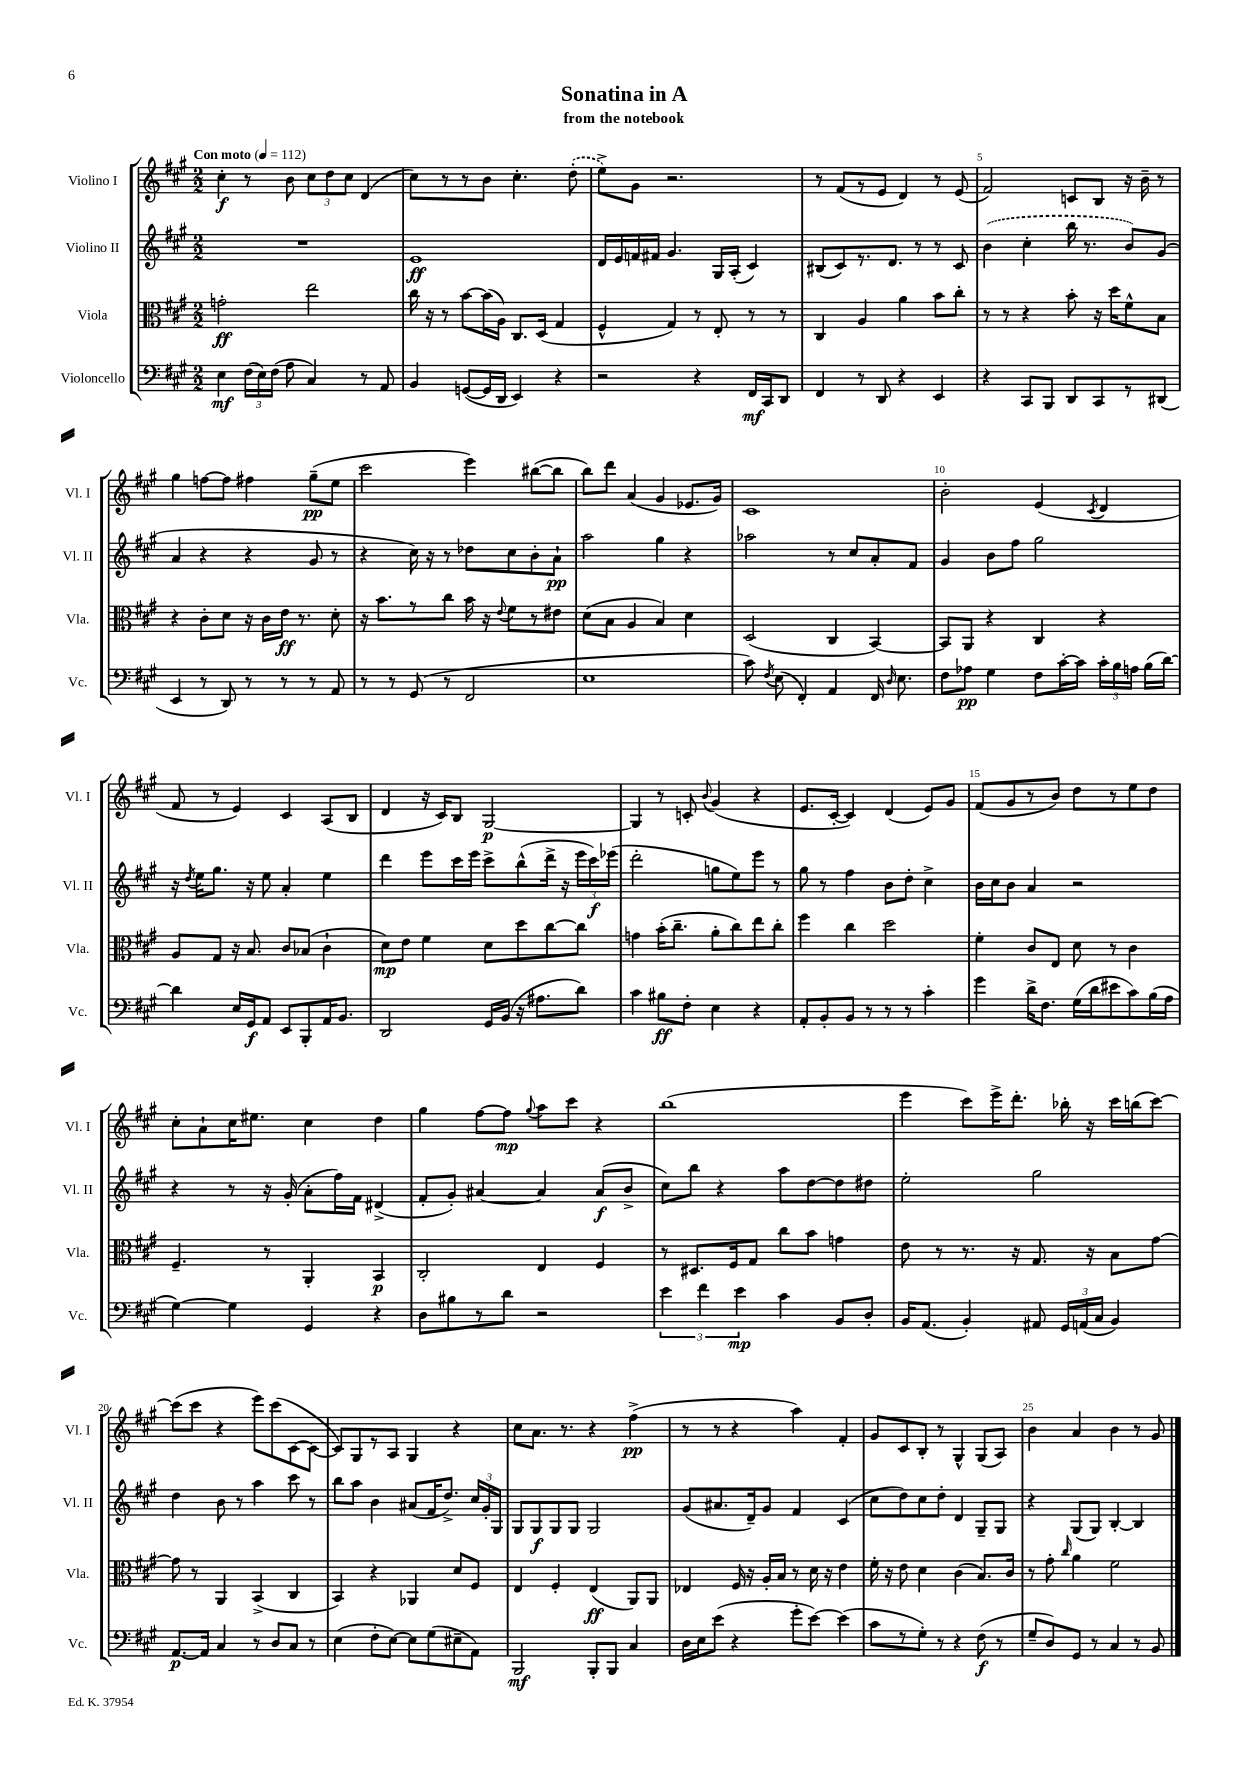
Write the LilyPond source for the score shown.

\header { title = "Sonatina in A" subtitle = "from the notebook" }
<<
\new StaffGroup <<
\new Staff = "s0" \with { instrumentName = "Violino I" shortInstrumentName = "Vl. I" } {
    \clef treble \key a \major \numericTimeSignature \time 2/2 \tempo "Con moto" 4 = 112
    \autoBeamOff cis''4-.\f r8 b'8 \tuplet 3/2 { cis''8[ d''8 cis''8] } d'4( |
    cis''8[) r8 r8 b'8] cis''4.-. \once \slurDashed d''8-.( |
    e''8[->) gis'8] r2. |
    r8 fis'8[( r8 e'8] d'4) r8 e'8( |
    fis'2) c'8[ b8] r16 b'16-- r8 |
    gis''4 f''8[~ f''8] fis''4 gis''8[--\pp( e''8] |
    cis'''2 e'''4) bis''8[~( bis''8] |
    b''8[) d'''8] a'4( gis'4 ees'8.[ gis'16]) |
    cis'1 |
    b'2-. e'4( \acciaccatura { cis'8 } d'4 |
    fis'8 r8 e'4) cis'4 a8[( b8] |
    d'4 r16 cis'16[) b8] gis2~\p |
    gis4 r8 c'8-. \appoggiatura { b'8 } gis'4( r4 |
    e'8.[ cis'16]~-. cis'4) d'4( e'8[) gis'8] |
    fis'8[( gis'8 r8 b'8]) d''8[ r8 e''8 d''8] |
    cis''8[-. a'8-! cis''16 eis''8.] cis''4 d''4 |
    gis''4 fis''8[~ fis''8]\mp \appoggiatura { gis''8 } a''8[ cis'''8] r4 |
    b''1( |
    e'''4 cis'''8[) e'''16-> d'''8.]-. bes''16-. r16 cis'''16[ b''16( cis'''8]~) |
    cis'''8[( cis'''8] r4 e'''8[) cis'''8( cis'8~ cis'8]~ |
    cis'8[) gis8 r8 a8] gis4 r4 |
    cis''8[ a'8.] r8. r4 fis''4->\pp( |
    r8 r8 r4 a''4) fis'4-. |
    gis'8[ cis'8 b8]-. r8 gis4-^ gis8[( a8]) |
    b'4 a'4 b'4 r8 gis'8 \bar "|." |
}
\new Staff = "s1" \with { instrumentName = "Violino II" shortInstrumentName = "Vl. II" } {
    \clef treble \key a \major \numericTimeSignature \time 2/2
    \autoBeamOff R1 |
    e'1\ff |
    d'16[ e'16 f'16 fis'16] gis'4. gis16[ a16]-.( cis'4) |
    bis8[( cis'8) r8. d'8.] r8 r8 cis'8 |
    \once \slurDashed b'4( cis''4-. b''16 r8. b'8[) gis'8]( |
    a'4 r4 r4 gis'8 r8 |
    r4 cis''16) r16 r8 des''8[ cis''8 b'8-. a'8]-!\pp |
    a''2 gis''4 r4 |
    aes''2 r8 cis''8[ a'8-. fis'8] |
    gis'4 b'8[ fis''8] gis''2 |
    r16 \acciaccatura { d''8 } e''16[ gis''8.] r16 e''8 a'4-. e''4 |
    d'''4 e'''8[ cis'''16 e'''16] cis'''8[-> b''8-^( d'''16]-> r16 \tuplet 3/2 { e'''16[ cis'''16\f) ees'''16]( } |
    d'''2-. g''8[ e''8) e'''8] r8 |
    gis''8 r8 fis''4 b'8[ d''8]-. cis''4-> |
    b'16[ cis''16 b'8] a'4 r2 |
    r4 r8 r16 gis'16-.( a'8[-. fis''16) fis'16] dis'4->( |
    fis'8[-. gis'8]-.) ais'4~ ais'4 ais'8[\f( b'8]-> |
    cis''8[) b''8] r4 a''8[ d''8~ d''8 dis''8] |
    e''2-. gis''2 |
    d''4 b'8 r8 a''4 cis'''8 r8 |
    b''8[ a''8] b'4 ais'8[( fis'16 d''8.]->) \tuplet 3/2 { cis''16[ gis'16-. gis16] } |
    gis8[ gis8\f gis8 gis8] gis2 |
    gis'8[( ais'8. d'16--) gis'8] fis'4 cis'4( |
    cis''8[ d''8) cis''8 d''8]-. d'4 gis8[-- gis8] |
    r4 gis8[( gis8]) b4~-. b4 \bar "|." |
}
\new Staff = "s2" \with { instrumentName = "Viola" shortInstrumentName = "Vla." } {
    \clef alto \key a \major \numericTimeSignature \time 2/2
    \autoBeamOff g'2-.\ff e''2 |
    cis''16 r16 r8 b'8[~ b'16( a16]) cis8.[ d16]( gis4 |
    fis4-^ gis4) r8 e8-. r8 r8 |
    cis4 a4 a'4 b'8[ cis''8]-. |
    r8 r8 r4 b'8-. r16 d''16[ fis'8-^ b8] |
    r4 cis'8[-. d'8] r16 cis'16[ e'16]\ff r8. d'8-. |
    r16 b'8.[ r8 cis''8] b'16 r16 \appoggiatura { e'8 } fis'8[ r8 eis'8] |
    d'8[( b8] a4 b4) d'4 |
    d2( cis4 b,4~) |
    b,8[ a,8] r4 cis4 r4 |
    a8[ gis8] r16 b8. cis'8[ bes8]( cis'4-! |
    d'8[\mp) e'8] fis'4 d'8[ d''8 cis''8~ cis''8] |
    g'4 b'16[-.( cis''8.]-- a'8[-. cis''8) e''8 cis''8]-. |
    fis''4 cis''4 d''2 |
    fis'4-. cis'8[ e8] d'8 r8 cis'4 |
    fis4.-- r8 a,4-. b,4\p |
    cis2-. e4 fis4 |
    r8 dis8.[ fis16 gis8] cis''8[ b'8] g'4 |
    e'8 r8 r8. r16 gis8. r16 b8[ gis'8]~ |
    gis'8 r8 a,4 b,4->( cis4 |
    b,4) r4 aes,4 d'8[ fis8] |
    e4 fis4-. e4\ff( a,8[) a,8] |
    ees4 fis16 r16 a16[-. b16] r8 d'16 r16 e'4 |
    fis'16-. r16 e'8 d'4 cis'4( b8.[) cis'16] |
    r8 gis'8-. \grace { cis''16 } a'4 fis'2 \bar "|." |
}
\new Staff = "s3" \with { instrumentName = "Violoncello" shortInstrumentName = "Vc." } {
    \clef bass \key a \major \numericTimeSignature \time 2/2
    \autoBeamOff e4\mf \tuplet 3/2 { fis16[( e16) fis16]( } a8 cis4) r8 a,8 |
    b,4 g,8[~( g,16 d,16] e,4) r4 |
    r2 r4 fis,16[\mf cis,16 d,8] |
    fis,4 r8 d,8 r4 e,4 |
    r4 cis,8[ b,,8] d,8[ cis,8 r8 dis,8]( |
    e,4 r8 d,8) r8 r8 r8 a,8 |
    r8 r8 gis,8( r8 fis,2 |
    e1 |
    cis'8) \acciaccatura { fis8 } e8( fis,4-.) a,4 fis,16 \grace { d16 } e8. |
    fis8[ aes8]\pp gis4 fis8[ cis'16~-. cis'16] \tuplet 3/2 { cis'16[-. b16 a16] } b16[( d'16]~) |
    d'4 e16[ gis,16\f a,8] e,8[ b,,8-. a,16 b,8.] |
    d,2 gis,16[ b,16]( r16 ais8.[ d'8]) |
    cis'4 bis8[\ff fis8]-. e4 r4 |
    a,8[-. b,8-. b,8] r8 r8 r8 cis'4-. |
    gis'4 d'16[-> fis8.] gis16[( d'16 eis'8 cis'8) b16( a16] |
    gis4~) gis4 gis,4 r4 |
    d8[ bis8 r8 d'8] r2 |
    \tuplet 3/2 { e'4 fis'4 e'4\mp } cis'4 b,8[ d8]-. |
    b,16[ a,8.]( b,4-.) ais,8 \tuplet 3/2 { gis,16[ a,16( cis16] } b,4) |
    a,8.[~\p a,16] cis4 r8 d8[ cis8] r8 |
    e4( fis8[-. e8]~) e8[ gis8( eis8-- a,8]) |
    b,,2\mf b,,8[-. b,,8] cis4 |
    d16[ e16 e'8]( r4 gis'8[-. e'8]~) e'4( |
    cis'8[ r8 gis8]-.) r8 r4 fis8\f( r8 |
    gis8[-- d8) gis,8] r8 cis4 r8 b,8 \bar "|." |
}
>>
>>
\layout { \context { \Score \override BarNumber.break-visibility = ##(#f #t #t) barNumberVisibility = #(every-nth-bar-number-visible 5) } }
